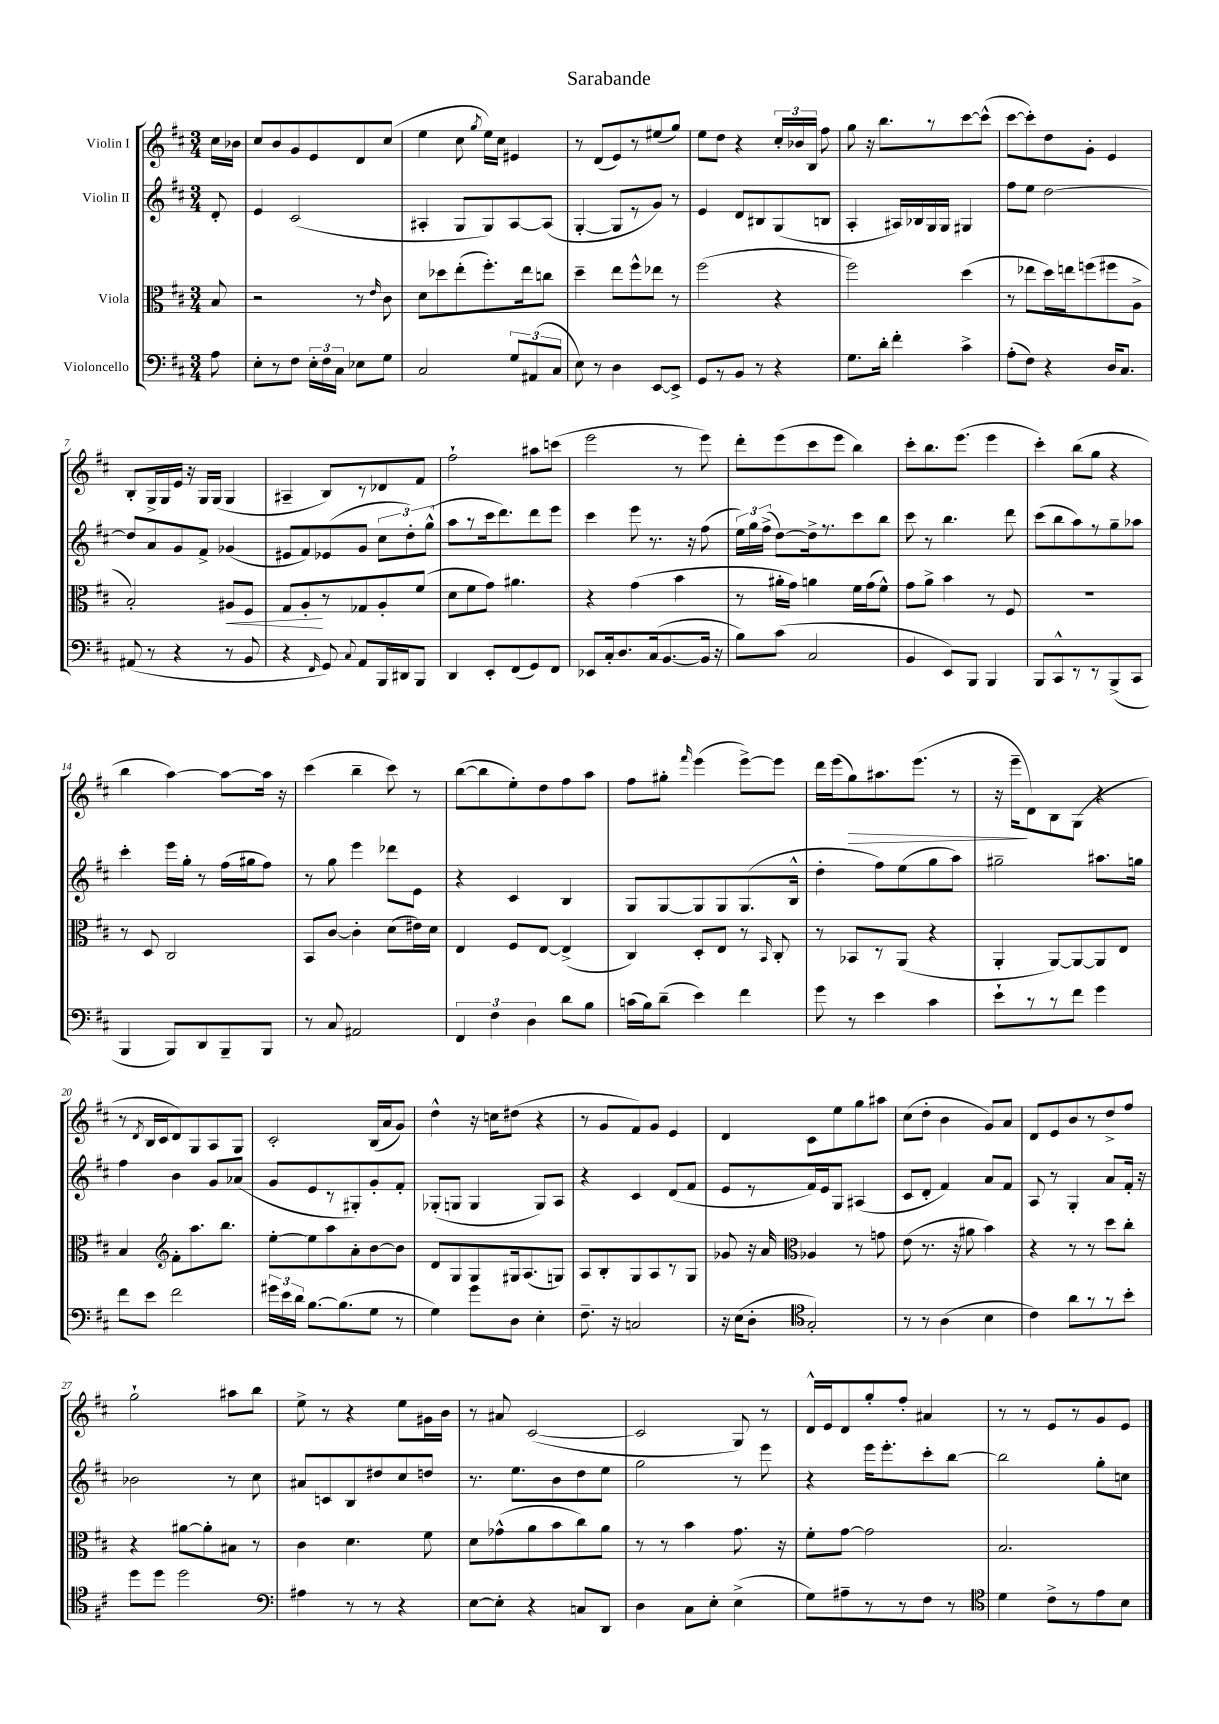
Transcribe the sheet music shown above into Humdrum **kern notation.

**kern	**kern	**dynam	**kern	**kern	**dynam
*part4	*part3	*part3	*part2	*part1	*part1
*staff4	*staff3	*staff3	*staff2	*staff1	*staff1
*I"Violoncello	*I"Viola	*	*I"Violin II	*I"Violin I	*
*clefF4	*clefC3	*	*clefG2	*clefG2	*
*k[f#c#]	*k[f#c#]	*	*k[f#c#]	*k[f#c#]	*
*M3/4	*M3/4	*	*M3/4	*M3/4	*
=	=	=	=	=	=
8A\	8B/	.	8d'/	16cc#\LL	.
.	.	.	.	16b-X\JJ	.
=1	=1	=1	=1	=1	=1
8E'\L	2r	.	4e/	8cc#/L	.
8r	.	.	.	8b/	.
8F#\J	.	.	(2c#/	8g/	.
24E'\LL	.	.	.	8e/	.
24F#\	.	.	.	.	.
24C#\JJ	.	.	.	.	.
8E-X\L	8r	.	.	8d/	.
.	16qqe/	.	.	.	.
8G\J	8c#\	.	.	(8cc#/J	.
=2	=2	=2	=2	=2	=2
2C#/	8d\L	.	4A#X'/	4ee\	.
.	8dd-X\	.	.	.	.
.	(8ee'\	.	8G/L	8cc#\	.
.	.	.	.	8qgg/	.
.	8.ff#'\)	.	8G/)	16ee\LL)	.
.	.	.	.	16cc#\JJ	.
12G/L	.	.	[8A#/	4e#X/	.
.	16ee\k	.	.	.	.
(12AA#X/	.	.	.	.	.
.	8ccn\J	.	(8A#/J]	.	.
12C#/J	.	.	.	.	.
=3	=3	=3	=3	=3	=3
8E\)	4dd~\	.	[4G'/	8r	.
8r	.	.	.	(8d/L	.
4D\	8ee\L	.	8G/L]	8e/)	.
.	8ff#^^\	.	8r	8r	.
[8EE/L	8ee-X\J	.	8g/J)	(8ee#X/	.
8EE^/J]	8r	.	8r	8gg/J)	.
=4	=4	=4	=4	=4	=4
8GG/L	(2ff#\	.	4e/	8ee\L	.
8r	.	.	.	8dd\J	.
8BB/J	.	.	8d/L	4r	.
8r	.	.	8B#X/	.	.
4r	4r	.	(8G/	24cc#'/LL	.
.	.	.	.	24b-X/	.
.	.	.	.	24B/JJ	.
.	.	.	8Bn/J	8ff#\	.
=5	=5	=5	=5	=5	=5
8.G\L	2ff#\)	.	4A'/	8gg\	.
.	.	.	.	16r	.
16d'\Jk	.	.	.	8.bb\L	.
4f#'\	.	.	16A#X/LL)	.	.
.	.	.	16B-X/	.	.
.	.	.	16G/	8r	.
.	.	.	16G/JJ	.	.
4c#^\	(4dd\	.	4G#X/	[8ccc#\	.
.	.	.	.	(8ccc#^^\J]	.
=6	=6	=6	=6	=6	=6
(8A'\L	8r	.	8ff#\L	[8ccc#\L	.
8F#\J)	8ee-X\L	.	8ee\J	8ccc#'\])	.
4r	16dd\L)	.	[2dd\	8dd\	.
.	16een\J	.	.	.	.
.	(8ffn\	.	.	8g'\J	.
16D/KL	8ff#X\	.	.	4e/	.
8.C#/J	.	.	.	.	.
.	8A^\J	.	.	.	.
!!LO:LB:g=z
=7	=7	=7	=7	=7	=7
(8AA#X/	2B'/)	.	8dd/L]	8B'/L	.
8r	.	.	8a/	16G^/L	.
.	.	.	.	16G/	.
4r	.	.	8g/	16e/JJ	.
.	.	.	.	16r	.
.	.	.	8f#^/J	16G/LL	.
.	.	.	.	(16G/JJ	.
!	!	!LO:HP:b	!	!	!
8r	8A#X/L	<	(4g-X/	4G/	.
8BB/	8F#/J	.	.	.	.
=8	=8	=8	=8	=8	=8
4r	8G/L	.	8e#X/L	4A#X~/	.
.	8A'/	.	8f#/)	.	.
16qqFF#/	.	.	.	.	.
8GG/)	8r	[	(8e-X/	8B/L)	.
8qqC#/	.	.	.	.	.
8AA/L	8G-X/	.	8g/J	8r	.
16BBB/L	8A'/	.	12cc#\L	8d-X/	.
16DD#X/J	.	.	.	.	.
.	.	.	12dd'\)	.	.
8BBB/J	(8f#/J	.	.	8f#/J	.
.	.	.	(12gg^^\J	.	.
=9	=9	=9	=9	=9	=9
4DD/	8d\L	.	8aa\L	2ff#`\	.
.	8f#\	.	8r	.	.
8EE'/L	8g\J)	.	16ccc#\k	.	.
.	.	.	8.ddd\)	.	.
(8FF#/	4.a#X\	.	.	.	.
8GG/)	.	.	8ddd\	8aa#X\L	.
8FF#/J	.	.	8eee\J	(8cccn\J	.
=10	=10	=10	=10	=10	=10
8EE-X/L	4r	.	4ccc#\	2eee\	.
16C#'/k	.	.	.	.	.
8.D/	.	.	.	.	.
.	(4g\	.	8eee\	.	.
(16C#/k	.	.	8.r	.	.
[8.BB/	.	.	.	.	.
.	4b\	.	.	8r	.
.	.	.	16r	.	.
16BB/Jk]	.	.	(8ff#\	8eee\)	.
16r	.	.	.	.	.
=11	=11	=11	=11	=11	=11
8B\L)	8r	.	24ee\LL)	8ddd'\L	.
.	.	.	24gg\	.	.
.	.	.	(24ff#^\JJ	.	.
(8c#\J	16a#X'\LL	.	[8dd\L)	(8eee\	.
.	16g\JJ)	.	.	.	.
2C#/	4an\	.	16dd^\k]	8ccc#\	.
.	.	.	8.r	.	.
.	.	.	.	8eee\J	.
.	16f#\LL	.	8ccc#\	4bb\)	.
.	(16g\J	.	.	.	.
.	8f#^^\J)	.	8bb\J	.	.
=12	=12	=12	=12	=12	=12
4BB/	8g\L	.	8ccc#\	8ccc#'\L	.
.	8a^\J	.	8r	8.bb\	.
8EE/L)	4b\	.	4.bb\	.	.
.	.	.	.	(8.eee\J	.
8BBB/J	.	.	.	.	.
4BBB/	8r	.	.	4eee\	.
.	8F#/	.	8ddd\	.	.
=13	=13	=13	=13	=13	=13
8BBB/L	2.r	.	(8ccc#\L	4ccc#'\)	.
8CC#^^/	.	.	8bb\	.	.
8r	.	.	8aa\)	(8bb\L	.
8r	.	.	8r	8gg\J	.
(8BBB^/	.	.	8gg~\	4r	.
8CC#/J	.	.	8aa-X\J	.	.
!!LO:LB:g=z
=14	=14	=14	=14	=14	=14
4BBB/	8r	.	4ccc#'\	4bb\	.
.	8D/	.	.	.	.
8BBB/L)	2C#/	.	16eee\LL	[4aa\)	.
.	.	.	16gg'\JJ	.	.
8DD/	.	.	8r	.	.
8BBB~/	.	.	(16ff#\LL	8aa\L_	.
.	.	.	16gg#X\J	.	.
8BBB/J	.	.	8ff#\J)	16aa\Jk]	.
.	.	.	.	16r	.
=15	=15	=15	=15	=15	=15
8r	8BB/L	.	8r	(4ccc#\	.
8C#/	[8c#/J	.	8gg\	.	.
2AA#X/	4c#'\]	.	4eee\	4bb~\	.
.	(8d\L	.	8ddd-X\L	8ccc#\)	.
.	16e#X\L)	.	8e\J	8r	.
.	16d\JJ	.	.	.	.
=16	=16	=16	=16	=16	=16
6FF#/	4E/	.	4r	([8bb\L	.
.	.	.	.	8bb\]	.
6F#\	.	.	.	.	.
.	8F#/L	.	4c#/	8ee'\)	.
6D\	.	.	.	.	.
.	[8E/J	.	.	8dd\	.
8d\L	(4E^/]	.	4B/	8ff#\	.
8B\J	.	.	.	8aa\J	.
=17	=17	=17	=17	=17	=17
(16cn\LL	4C#/)	.	8G/L	8ff#\L	.
16B\J)	.	.	.	.	.
(8d~\J	.	.	[8G/	8gg#X'\J	.
.	.	.	.	16qqfff#/	.
4e\)	8D'/L	.	8G/]	(4eee\	.
.	8E/J	.	8G/	.	.
4f#\	8r	.	(8.G/	[8eee^\L)	.
.	16qqBB/	.	.	.	.
.	8C#'/	.	.	8eee\J]	.
.	.	.	16B^^/Jk	.	.
=18	=18	=18	=18	=18	=18
8g\	8r	.	4dd'\	16ddd\LL	.
.	.	.	.	(16eee\J	.
!	!	!	!	!	!LO:HP:b
8r	8BB-X/L	.	.	8gg\)	>
4e\	8r	.	8ff#\L)	8.aa#X\	.
.	(8AA/J	.	(8ee\	.	.
.	.	.	.	(8.eee\J	.
4c#\	4r	.	8gg\	.	.
.	.	.	8aa\J)	8r	.
=19	=19	=19	=19	=19	=19
8e`\L	4AA'/	.	2gg#X~\	16r	.
.	.	.	.	16eee~\KL	.
8r	.	.	.	8d\)	]
8r	[8AA/L)	.	.	8B\	.
8f#\J	8AA/_	.	.	(8G\J	.
4g\	8AA/]	.	8.aa#X\L	4r	.
.	8E/J	.	.	.	.
.	.	.	16ggn\Jk	.	.
!!LO:LB:g=z
=20	=20	=20	=20	=20	=20
8f#\L	4B/	.	4ff#\	8r	.
.	.	.	.	8qd/	.
8e\J	.	.	.	16B/LL	.
.	.	.	.	16c#/J	.
*	*clefG2	*	*	*	*
2f#\	8f#'\L	.	4b\	8d/)	.
.	8.aa\	.	.	8G/	.
.	.	.	8g/L	8A/	.
.	8.bb\J	.	.	.	.
.	.	.	(8a-X/J	8G/J	.
=21	=21	=21	=21	=21	=21
24g#X\LL	[8ee'\L	.	8g/L	2c#'/	.
24e\	.	.	.	.	.
24d\JJ	.	.	.	.	.
[8.B\L	8ee\]	.	8e/	.	.
.	8aa\	.	8r	.	.
(8.B\]	.	.	.	.	.
.	8a'\	.	8G#X'/)	.	.
8G\J	[8b\	.	8g'/	(16B/LL	.
.	.	.	.	16a/J	.
8r	8b\J]	.	8f#'/J	8g/J)	.
=22	=22	=22	=22	=22	=22
4G\)	8d/L	.	(8G-X'/L	4dd^^\	.
.	8G/	.	8Gn/J	.	.
8g\L	8G/	.	4G/	16r	.
.	.	.	.	16ccn\KL	.
8D\J	16G#X/k	.	.	(8dd#X\J	.
.	(8.A/	.	.	.	.
4E'\	.	.	8G/L)	4r	.
.	8Gn/J)	.	8A/J	.	.
=23	=23	=23	=23	=23	=23
8.F#~\	8A/L	.	4r	8r	.
.	8B'/	.	.	8g/L	.
16r	.	.	.	.	.
2Cn/	8G/	.	4c#/	8f#/)	.
.	8A/	.	.	8g/J	.
.	8r	.	(8d/L	4e/	.
.	8G/J	.	8f#/J	.	.
=24	=24	=24	=24	=24	=24
16r	8g-X/	.	8e/L	4d/	.
(16E\KL	.	.	.	.	.
8D'\J	16r	.	8r	.	.
.	16a/	.	.	.	.
*clefC4	*clefC3	*	*	*	*
2G'/)	4A-X/	.	16f#/L)	8c#\L	.
.	.	.	16e/J	.	.
.	.	.	8G/J	8ee\	.
.	8r	.	(4A#X/	8gg\	.
.	8gn\	.	.	8aa#X\J	.
=25	=25	=25	=25	=25	=25
8r	(8e\	.	8c#/L	(8cc#\L	.
8r	8.r	.	8d'/J	8dd'\J	.
(4A\	.	.	4f#/)	4b\	.
.	16r	.	.	.	.
.	8a#X\	.	.	.	.
4B\	4b\)	.	8a/L	8g/L)	.
.	.	.	8f#/J	8a/J	.
=26	=26	=26	=26	=26	=26
4c#\)	4r	.	8A/	8d/L	.
.	.	.	8r	8e/	.
8a\L	8r	.	4G'/	8b/	.
8r	8r	.	.	8r	.
8r	8dd\L	.	8a/L	8dd^/	.
8b'\J	8cc#'\J	.	16f#'/Jk	8ff#/J	.
.	.	.	16r	.	.
!!LO:LB:g=z
=27	=27	=27	=27	=27	=27
8dd\L	4r	.	2b-X\	2gg`\	.
8dd\J	.	.	.	.	.
2dd\	[8a#X\L	.	.	.	.
.	8a#'\]	.	.	.	.
.	8B#X\J	.	8r	8aa#X\L	.
.	8r	.	8cc#\	8bb\J	.
=28	=28	=28	=28	=28	=28
*clefF4	*	*	*	*	*
4A#X\	4c#\	.	8a#X/L	8ee^\	.
.	.	.	8cn/	8r	.
8r	4.d\	.	8B/	4r	.
8r	.	.	8dd#X/	.	.
4r	.	.	8cc#/	8ee\L	.
.	8f#\	.	8ddn/J	16g#X\L	.
.	.	.	.	16b\JJ	.
=29	=29	=29	=29	=29	=29
[8E\L	8d\L	.	8.r	8r	.
8E'\J]	(8g-X^^\	.	.	8a#X/	.
.	.	.	8.ee\L	.	.
4r	8a\	.	.	([2c#/	.
.	8b\	.	8b\	.	.
8Cn/L	8cc#\)	.	8dd\	.	.
8DD/J	8a\J	.	8ee\J	.	.
=30	=30	=30	=30	=30	=30
4D\	8r	.	2gg\	2c#/]	.
.	8r	.	.	.	.
8C#\L	4b\	.	.	.	.
8E'\J	.	.	.	.	.
(4E^\	8.g\	.	8r	8G/)	.
.	.	.	8eee\	8r	.
.	16r	.	.	.	.
=31	=31	=31	=31	=31	=31
8G\L)	8f#'\L	.	4r	16d^^/LL	.
.	.	.	.	16e/J	.
8A#X~\	[8g\J	.	.	8d/	.
8r	2g\]	.	16eee\KL	8gg'/	.
.	.	.	8.eee'\	.	.
8r	.	.	.	8ff#'/J	.
8F#\J	.	.	8ccc#'\	4a#X/	.
8r	.	.	[8bb\J	.	.
=32	=32	=32	=32	=32	=32
*clefC4	*	*	*	*	*
4d\	2.B/	.	2bb\]	8r	.
.	.	.	.	8r	.
8c#^\L	.	.	.	8e/L	.
8r	.	.	.	8r	.
8e\	.	.	8gg'\L	8g/	.
8B\J	.	.	8ccn\J	8e/J	.
==	==	==	==	==	==
*-	*-	*-	*-	*-	*-
